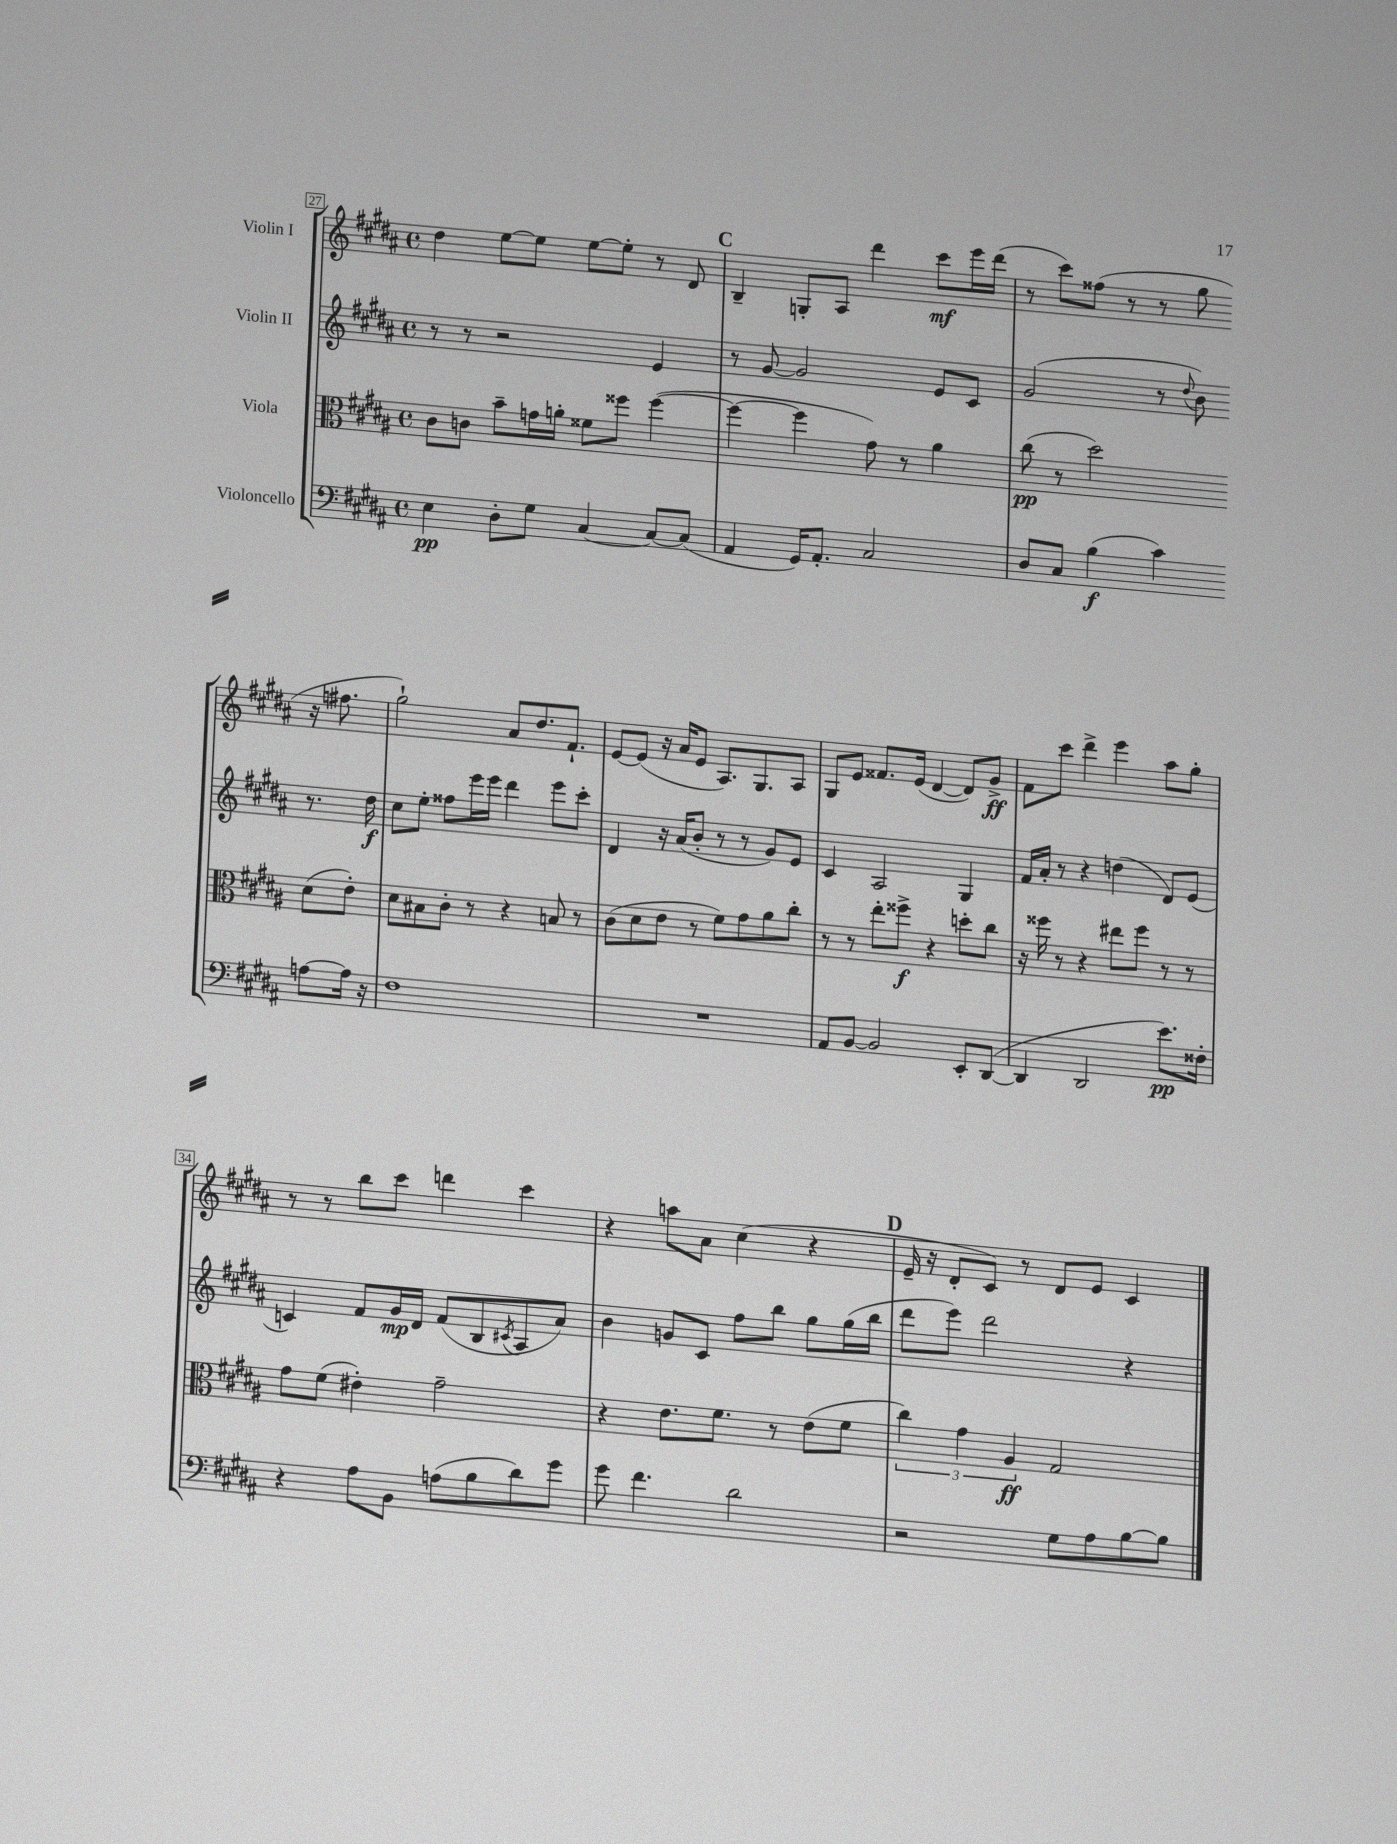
<<
\new StaffGroup <<
\new Staff = "s0" \with { instrumentName = "Violin I" } {
    \clef treble \key b \major \defaultTimeSignature \time 4/4
    dis''4 e''8~ e''8 e''8~ e''8-. r8 dis'8 |
    \mark \markup { \bold "C" } b4-- g8-. ais8 dis'''4 cis'''8\mf e'''16 dis'''16( |
    r8 cis'''8) fisis''8( r8 r8 gis''8 r16 fis''8. |
    gis''2-!) ais'8 dis''8. fis'8.-! |
    e'8~ e'8( r16 ais'16 e'8 ais8.) gis8. ais8 |
    gis8 e'8 fisis'8. e'16( dis'4~ dis'8) gis'8->\ff |
    fis'8 cis'''8 dis'''4-> e'''4 ais''8 gis''8-. |
    r8 r8 b''8 cis'''8 d'''4 cis'''4 |
    r4 a''8 ais'8 cis''4( r4 |
    \mark \markup { \bold "D" } e'16-- r16 dis'8-. cis'8) r8 dis'8 e'8 cis'4 \bar "|." |
}
\new Staff = "s1" \with { instrumentName = "Violin II" } {
    \clef treble \key b \major \defaultTimeSignature \time 4/4
    r8 r8 r2 e'4 |
    \mark \markup { \bold "C" } r8 gis'8~ gis'2 e'8 cis'8 |
    gis'2( r8 \appoggiatura { dis''8 } b'8) r8. dis''16\f |
    cis''8 e''8-. fisis''8 e'''16 e'''16 dis'''4 e'''8 cis'''8-. |
    dis'4 r16 ais'16( b'8-. r8 r8 gis'8) e'8 |
    cis'4 ais2 gis4 |
    fis'16 ais'16-. r8 r4 d''4( dis'8) e'8( |
    c'4) fis'8 gis'16\mp dis'16 fis'8( b8 \acciaccatura { cis'8 } ais8 ais'8) |
    b'4 g'8 cis'8 fis''8 b''8 gis''8 gis''16( b''16 |
    \mark \markup { \bold "D" } dis'''8 e'''8) dis'''2 r4 \bar "|." |
}
\new Staff = "s2" \with { instrumentName = "Viola" } {
    \clef alto \key b \major \defaultTimeSignature \time 4/4
    cis'8 c'8 b'8-- g'16 a'16-. fisis'8 fisis''8 fisis''4~( |
    \mark \markup { \bold "C" } fisis''4~ fisis''4 gis'8) r8 ais'4 |
    cis''8\pp( r8 dis''2) dis'8( e'8-.) |
    dis'8 bis8 cis'8-. r8 r4 b8 r8 |
    cis'8( dis'8 e'8 r8 fis'8) gis'8 ais'8 cis''8-. |
    r8 r8 e''8-. fisis''8->\f r4 d''8-. cis''8 |
    r16 fisis''16 r8 r4 eis''8 fisis''8 r8 r8 |
    gis'8 fis'8( eis'4-.) gis'2-- |
    r4 e'8. fis'8. r8 e'8( fis'8 |
    \mark \markup { \bold "D" } \tuplet 3/2 { cis''4) gis'4 ais4\ff } gis2 \bar "|." |
}
\new Staff = "s3" \with { instrumentName = "Violoncello" } {
    \clef bass \key b \major \defaultTimeSignature \time 4/4
    e4\pp dis8-. gis8 cis4~ cis8~ cis8( |
    \mark \markup { \bold "C" } ais,4 gis,16) ais,8.-. cis2 |
    dis8 cis8 b4\f( cis'4) a8~ a16 r16 |
    fis1 |
    R1 |
    ais,8 b,8~ b,2 e,8-. dis,8~( |
    dis,4 dis,2 e'8.\pp) fisis16-. |
    r4 ais8 b,8 a8( b8 dis'8) gis'8 |
    gis'8 fis'4. dis'2 |
    \mark \markup { \bold "D" } r2 gis8 ais8 b8~ b8 \bar "|." |
}
>>
>>
\layout { \context { \Score currentBarNumber = #27 \override BarNumber.stencil = #(make-stencil-boxer 0.1 0.3 ly:text-interface::print) } }
